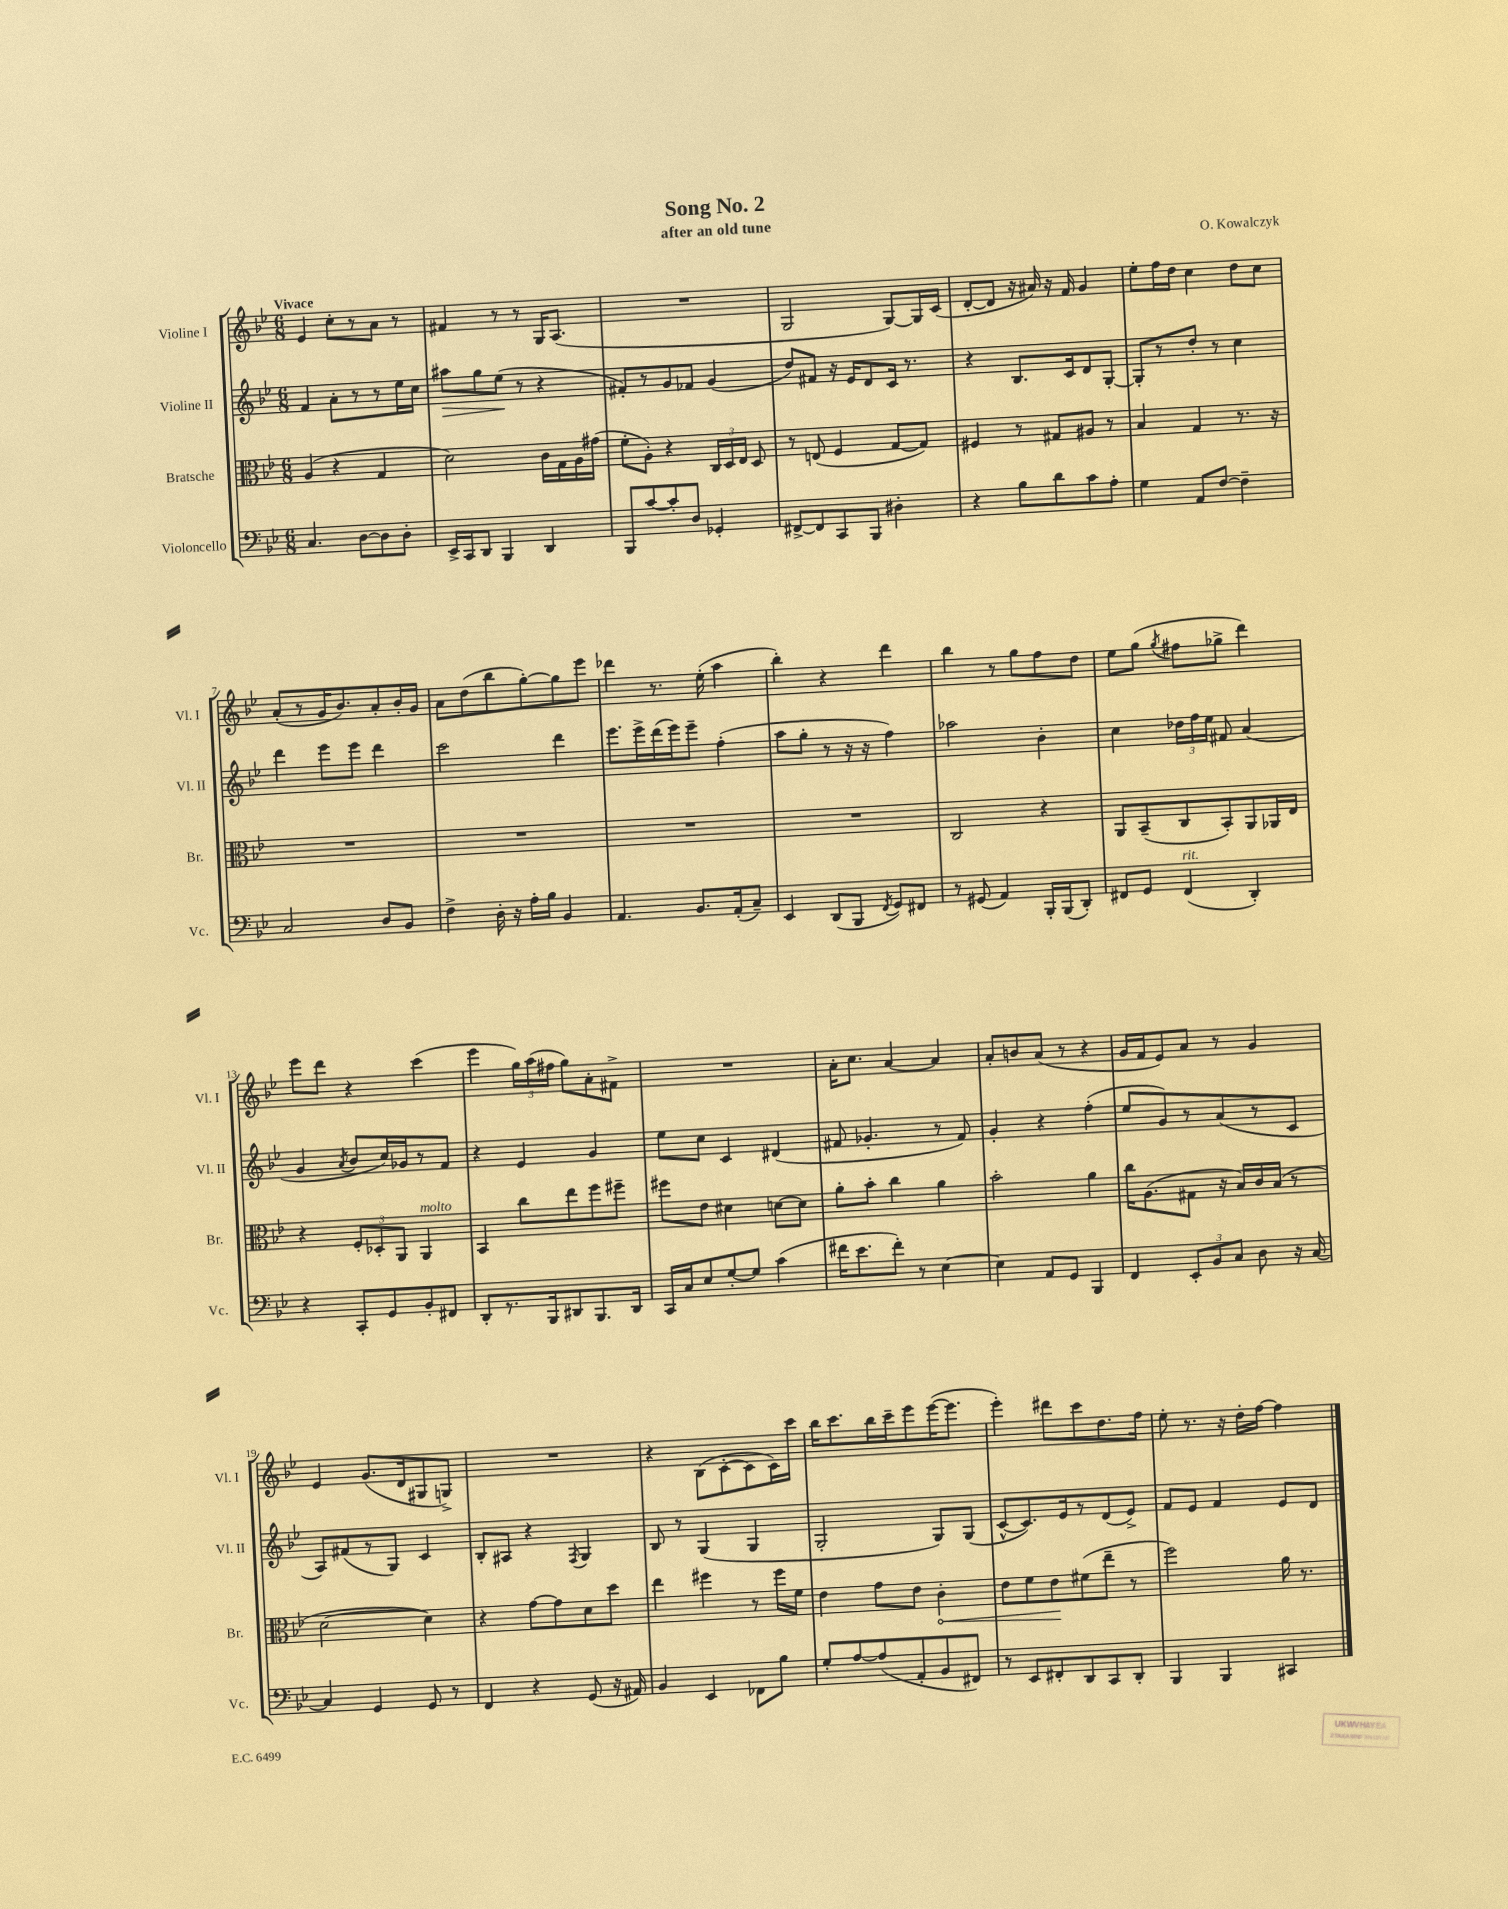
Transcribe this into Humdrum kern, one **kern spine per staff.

**kern	**kern	**kern	**kern
*staff4	*staff3	*staff2	*staff1
*clefF4	*clefC3	*clefG2	*clefG2
*k[b-e-]	*k[b-e-]	*k[b-e-]	*k[b-e-]
*M6/8	*M6/8	*M6/8	*M6/8
4.C	(4A	4f	4e-
.	4r	8a'	8cc'
[8D	.	8r	8r
8D]	4G	8r	8a
8D'	.	16ee-	8r
.	.	16cc	.
=	=	=	=
16EE-^	2d)	8aa#	4f#
16CC	.	.	.
8DD	.	8gg	.
4BBB-	.	(8ee-	8r
.	.	8r	8r
4DD	16c	4r	16G
.	16G	.	(8.A
.	16A	.	.
.	(16g#	.	.
=	=	=	=
8BBB-	8f'	8f#')	2.r
[8c	8A')	8r	.
8c']	4r	8g	.
8D	.	8f-	.
4GG-'	24C	(4g	.
.	24D	.	.
.	24E-	.	.
.	8D	.	.
=	=	=	=
[8FF#^	8r	8dd)	2G
8FF#]	(8E	8f#	.
8CC	4F	16r	.
.	.	16e-	.
8BBB-	.	8d	.
4D#'	[8G	16c	[8G)
.	.	8.r	.
.	8G])	.	16G]
.	.	.	(16c
=	=	=	=
4r	4F#	4r	[8d'
.	.	.	8d]
8B-	8r	8.B-	16r
.	.	.	16a#)
8d	8G#	.	16r
.	.	16c	16f
8c	8A#	8d	4g
8A'	8r	[8G'	.
=	=	=	=
4G	4B-	8G']	8ee-'
.	.	8r	16ff
.	.	.	16dd
8AA	4G	8dd'	4cc
[8F	.	8r	.
4F~]	8.r	4cc	8dd
.	.	.	8cc
.	16r	.	.
=	=	=	=
2C	2.r	4ddd	(8a'
.	.	.	8r
.	.	8eee-	16g
.	.	.	8.b-)
.	.	8eee-	.
8D	.	4ddd	8a'
8BB-	.	.	16b-'
.	.	.	16g
=	=	=	=
4F^	2.r	2ccc	8a
.	.	.	(8dd
16D'	.	.	8bb-
16r	.	.	.
16A'	.	.	[8gg')
16B-	.	.	.
4BB-	.	4ddd	8gg]
.	.	.	8eee-
=	=	=	=
4.AA	2.r	8.eee-	4ddd-
.	.	16eee-^	.
.	.	(16ddd	8.r
.	.	16eee-)	.
8.BB-	.	8eee-~	.
.	.	.	(16ee-'
.	.	(4ff'	4aa
(16AA'	.	.	.
8C~)	.	.	.
=	=	=	=
4EE-	2.r	8aa	4bb-')
.	.	8gg'	.
(8DD	.	8r	4r
8BBB-	.	16r	.
.	.	16r	.
8qFF	.	.	.
8GG)	.	4ff)	4ddd
8FF#	.	.	.
=	=	=	=
8r	2C	2aa-	4bb-
(8GG#	.	.	.
4AA)	.	.	8r
.	.	.	8gg
16BBB-'	4r	4b-'	8ff
(16BBB-	.	.	.
8DD')	.	.	8dd
=	=	=	=
8FF#	8AA	4cc	8ee-
8GG	(8BB-~	.	(8gg
.	.	.	8qgg
(4FF#	8C	24dd-	8ff#
.	.	24ff	.
.	.	24ee-	.
.	8BB-')	8f#	8gg-^
4DD')	8AA	(4a	4ddd)
.	16AA-	.	.
.	16E-	.	.
=	=	=	=
4r	4r	4g	8eee-
.	.	.	8ddd
.	.	8qa	.
8CC'	12F'	8b-	4r
.	12D-'	.	.
8GG	.	16cc)	.
.	12AA	.	.
.	.	16g-	.
8BB-'	4AA	8r	(4ccc
8FF#	.	8f	.
=	=	=	=
8DD'	4BB-	4r	4eee-
8.r	.	.	.
.	8cc	4e-	24gg)
.	.	.	(24aa
16BBB-	.	.	.
.	.	.	24ff#
8DD#	8ee-	.	8gg)
8.BBB-	8ff	4g	8a'
.	8ff#~	.	8f#^
16DD#	.	.	.
=	=	=	=
16CC	8ff#	8ee-	2.r
16C	.	.	.
8E-	8e-	8cc	.
[8G'	4d#	4c	.
8G]	.	.	.
(4c	[8d	(4d#	.
.	8d]	.	.
=	=	=	=
16f#	8a'	8f#	16a'
8.e-	.	.	8.cc
.	8b-'	4.g-'	.
8f#')	4cc	.	[4a
8r	.	.	.
[4E-	4a	8r	4a]
.	.	8f#)	.
=	=	=	=
4E-]	2b-'	4g'	8a'
.	.	.	8b
8AA	.	4r	(8a
8GG	.	.	8r
4BBB-	4a	(4ff'	4r
=	=	=	=
4FF	16cc	8ee-	16g
.	(8.A	.	16f
.	.	8g)	8e-)
12EE-'	8G#	8r	8a
12BB-	.	.	.
.	16r	(8a	8r
12C	.	.	.
.	16B-)	.	.
8D	16c	8r	4g
.	(16B-	.	.
16r	8r	8c	.
[16C	.	.	.
=	=	=	=
4C]	[2d	8A)	4e-
.	.	(8f#	.
4GG	.	8r	(8.g
.	.	8G)	.
.	.	.	16d
8GG	4d])	4c	8G#
8r	.	.	8G^)
=	=	=	=
4FF	4r	8B-'	2.r
.	.	8A#	.
4r	[8g	4r	.
.	8g]	.	.
.	.	8qF	.
(8GG	8d	4G	.
16r	8dd	.	.
16AA#)	.	.	.
=	=	=	=
4BB-	4ee-	8B-	4r
.	.	8r	.
4EE-	4ff#	(4G	(8B-
.	.	.	[8c'
8FF-	8r	4G	8c]
8B-	16ff#	.	16c)
.	16f	.	16ccc
=	=	=	=
8G'	4e-	2G'	16bb-
.	.	.	8.ccc
[8A	.	.	.
(8A]	8g	.	16bb-
.	.	.	16ccc~
8AA'	8e-	.	8eee-
8BB-	4c'	8G)	([16eee-
.	.	.	8.eee-]
8FF#)	.	(8G	.
=	=	=	=
8r	8e-	[8c^^	4eee-')
8EE-	8f	8.c])	.
8FF#'	8e-	.	8ddd#
.	.	16e-	.
8DD	(8f#	8r	8ccc
8CC	8ee-~	(8d	8.dd
8DD'	8r	8e-^)	.
.	.	.	16ff
=	=	=	=
4BBB-	2ff)	8f	8ee-'
.	.	8e-	8.r
4BBB-	.	4f	.
.	.	.	16r
.	.	.	16dd'
.	.	.	[16ff
4CC#	16a	8e-	4ff]
.	8.r	.	.
.	.	8d	.
==	==	==	==
*-	*-	*-	*-
